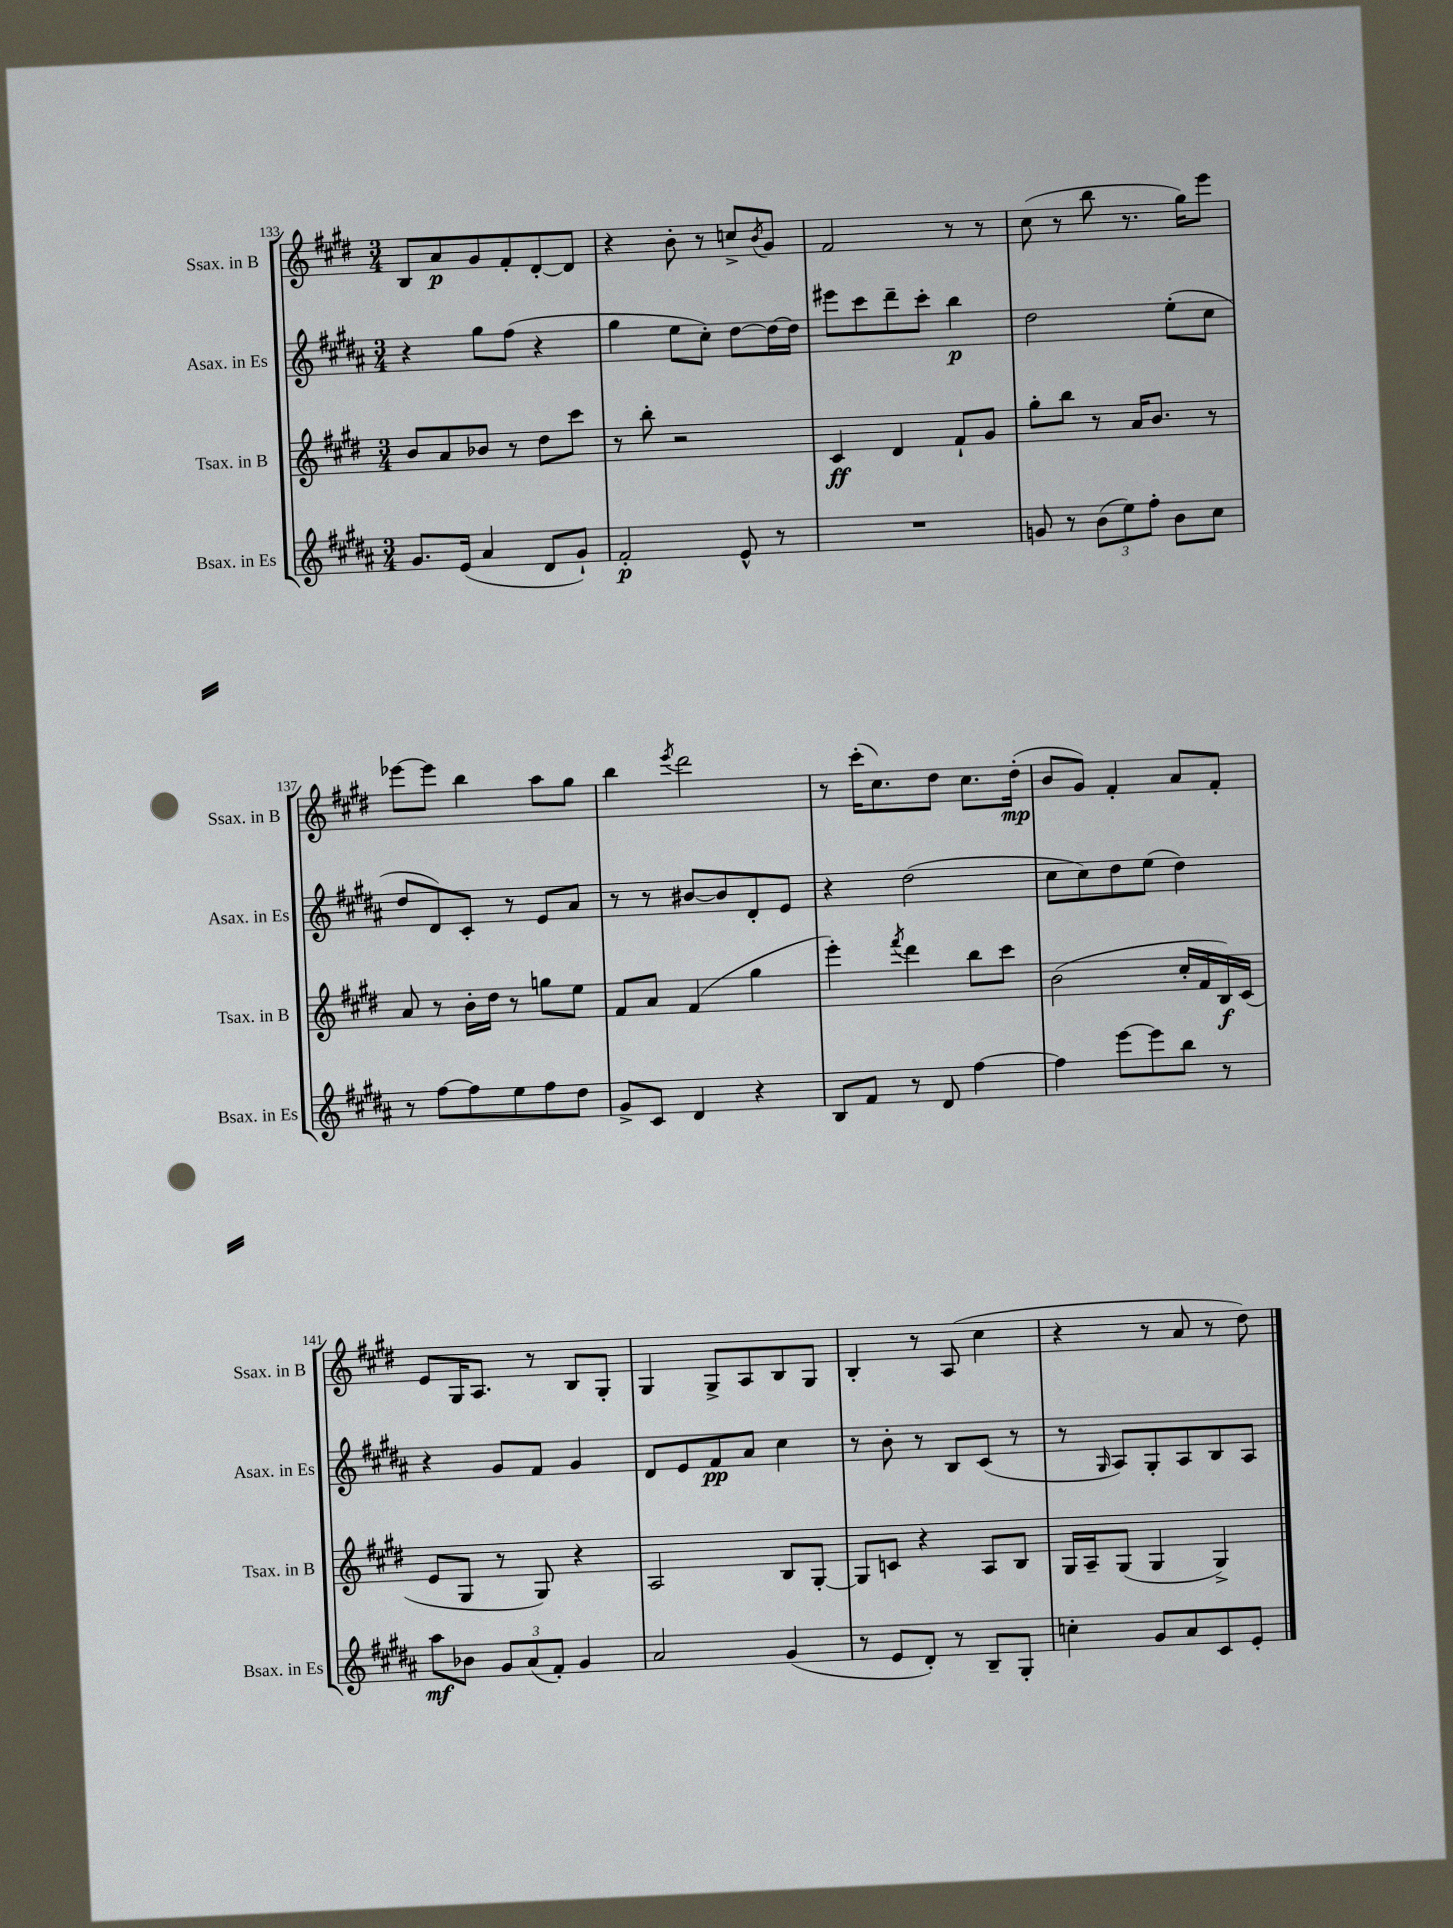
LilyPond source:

<<
\new StaffGroup <<
\new Staff = "s0" \with { instrumentName = "Ssax. in B" shortInstrumentName = "Ssax. in B" } {
    \clef treble \key e \major \numericTimeSignature \time 3/4
    b8 a'8\p gis'8 fis'8-. dis'8~-. dis'8 |
    r4 b'8-. r8 c''8-> \acciaccatura { b'8 } gis'8 |
    fis'2 r8 r8 |
    cis''8( r8 b''8 r8. gis''16) e'''8 |
    ees'''8~ ees'''8 b''4 a''8 gis''8 |
    b''4 \acciaccatura { e'''8 } dis'''2 |
    r8 cis'''16-.( cis''8.) dis''8 cis''8. dis''16-.\mp( |
    b'8 gis'8) fis'4-. a'8 fis'8-. |
    e'8 gis16 a8. r8 b8 gis8-. |
    gis4 gis8-> a8 b8 gis8 |
    b4-. r8 a8( cis''4 |
    r4 r8 a'8 r8 dis''8) \bar "|." |
}
\new Staff = "s1" \with { instrumentName = "Asax. in Es" shortInstrumentName = "Asax. in Es" } {
    \clef treble \key b \major \numericTimeSignature \time 3/4
    r4 gis''8 fis''8( r4 |
    gis''4 e''8 cis''8-.) dis''8~ dis''16~ dis''16 |
    eis'''8 cis'''8 dis'''8-- cis'''8-. b''4\p |
    dis''2 e''8-.( cis''8 |
    dis''8 dis'8) cis'8-. r8 e'8 ais'8 |
    r8 r8 bis'8~ bis'8 dis'8-. e'8 |
    r4 dis''2( |
    cis''8 cis''8) dis''8 e''8( dis''4) |
    r4 gis'8 fis'8 gis'4 |
    dis'8 e'8 fis'8\pp ais'8 cis''4 |
    r8 b'8-. r8 b8 cis'8( r8 |
    r8 \grace { gis16 } ais8) gis8-. ais8 b8 ais8 \bar "|." |
}
\new Staff = "s2" \with { instrumentName = "Tsax. in B" shortInstrumentName = "Tsax. in B" } {
    \clef treble \key e \major \numericTimeSignature \time 3/4
    b'8 a'8 bes'8 r8 dis''8 cis'''8 |
    r8 b''8-. r2 |
    cis'4\ff dis'4 fis'8-! gis'8 |
    gis''8-. b''8 r8 a'16 b'8. r8 |
    a'8 r8 b'16-. dis''16 r8 g''8 e''8 |
    fis'8 a'8 fis'4( gis''4 |
    e'''4-.) \acciaccatura { fis'''8 } dis'''4 b''8 cis'''8 |
    b'2( cis''16-. fis'16 b16\f) cis'16( |
    e'8 gis8 r8 gis8) r4 |
    a2 b8 gis8~-. |
    gis8 c'8 r4 a8 b8 |
    gis16 a16-- gis8( gis4 gis4->) \bar "|." |
}
\new Staff = "s3" \with { instrumentName = "Bsax. in Es" shortInstrumentName = "Bsax. in Es" } {
    \clef treble \key b \major \numericTimeSignature \time 3/4
    gis'8. e'16( ais'4 dis'8 gis'8-!) |
    fis'2-.\p e'8-^ r8 |
    R2. |
    g'8 r8 \tuplet 3/2 { b'8( e''8) fis''8-. } b'8 cis''8 |
    r8 fis''8~ fis''8 e''8 fis''8 dis''8 |
    gis'8-> cis'8 dis'4 r4 |
    b8 fis'8 r8 dis'8 fis''4~ |
    fis''4 e'''8~ e'''8 b''8 r8 |
    ais''8\mf bes'8 \tuplet 3/2 { gis'8 ais'8( fis'8-.) } gis'4 |
    ais'2 gis'4( |
    r8 e'8 dis'8-.) r8 b8-- gis8-. |
    c''4-. gis'8 ais'8 cis'8 e'8-. \bar "|." |
}
>>
>>
\layout { \context { \Score currentBarNumber = #133 } }
